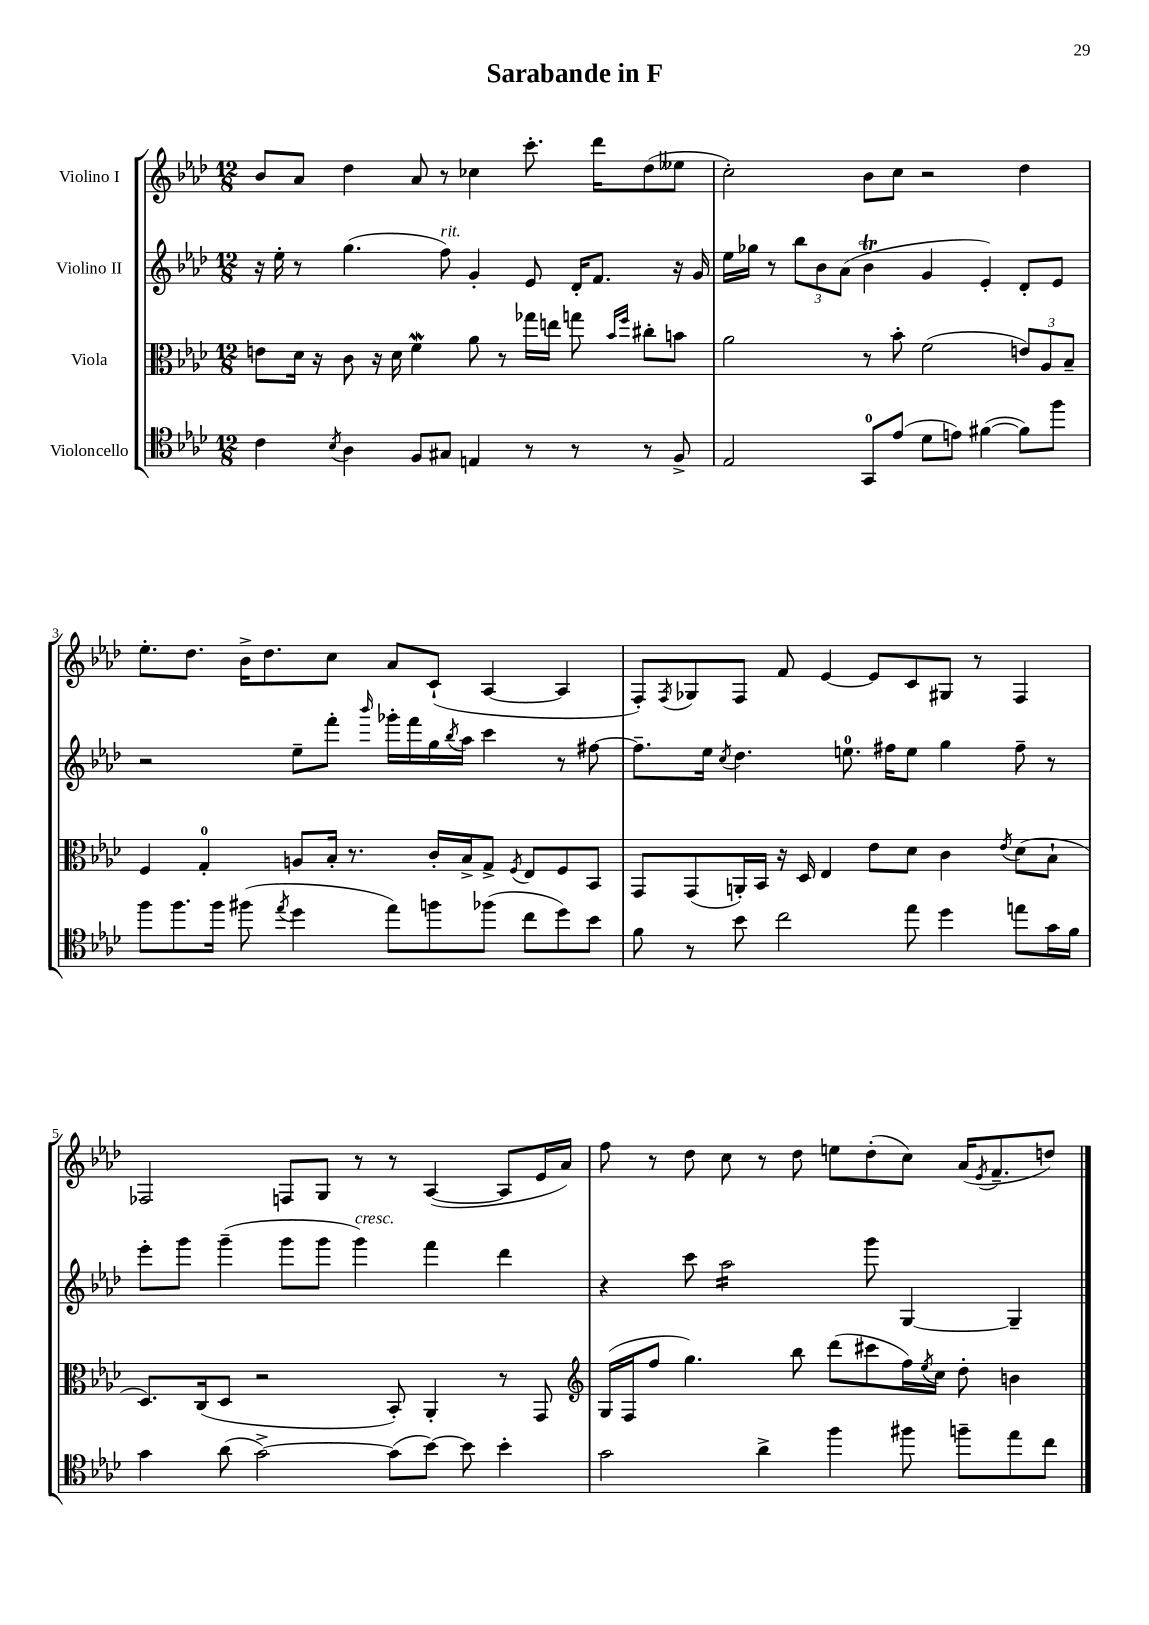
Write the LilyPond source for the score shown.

\header { title = "Sarabande in F" }
<<
\new StaffGroup <<
\new Staff = "s0" \with { instrumentName = "Violino I" } {
    \clef treble \key aes \major \numericTimeSignature \time 12/8
    bes'8 aes'8 des''4 aes'8 r8 ces''4 c'''8.-. des'''16 des''8( eeses''8 |
    c''2-.) bes'8 c''8 r2 des''4 |
    ees''8.-. des''8. bes'16-> des''8. c''8 aes'8 c'8-!( aes4~ aes4 |
    f8-.) \acciaccatura { f8 } ges8 f8 f'8 ees'4~ ees'8 c'8 gis8 r8 f4 |
    fes2 f8 g8 r8 r8 aes4~( aes8 ees'16 aes'16) |
    f''8 r8 des''8 c''8 r8 des''8 e''8 des''8-.( c''8) aes'16( \acciaccatura { ees'8 } f'8.-- d''8) \bar "|." |
}
\new Staff = "s1" \with { instrumentName = "Violino II" } {
    \clef treble \key aes \major \numericTimeSignature \time 12/8
    r16 ees''16-. r8 g''4.( f''8^\markup { \italic "rit." }) g'4-. ees'8 des'16-. f'8. r16 g'16 |
    ees''16 ges''16 r8 \tuplet 3/2 { bes''8 bes'8 aes'8( } bes'4\trill g'4 ees'4-.) des'8-. ees'8 |
    r2 ees''8-- f'''8-. \grace { bes'''16 } ges'''16-. f'''16 g''16 \acciaccatura { bes''8 } aes''16 c'''4 r8 fis''8~ |
    fis''8.-- ees''16 \acciaccatura { c''8 } des''4. e''8.-0 fis''16 e''8 g''4 fis''8-- r8 |
    ees'''8-. g'''8 g'''4--( g'''8 g'''8 g'''4^\markup { \italic "cresc." }) f'''4 des'''4 |
    r4 c'''8 aes''2:16 g'''8 g4~ g4-- \bar "|." |
}
\new Staff = "s2" \with { instrumentName = "Viola" } {
    \clef alto \key aes \major \numericTimeSignature \time 12/8
    e'8 des'16 r16 c'8 r16 des'16 f'4\mordent aes'8 r8 ges''16 e''16 g''8 \grace { bes'16 f''16 } cis''8-. b'8 |
    aes'2 r8 bes'8-. f'2( \tuplet 3/2 { e'8) aes8 bes8-- } |
    f4 g4-0-. a8 bes16-. r8. c'16-. bes16-> g8-> \acciaccatura { f8 } ees8 f8 bes,8 |
    g,8 g,8( a,16-.) bes,16 r16 des16 ees4 ees'8 des'8 c'4 \acciaccatura { ees'8 } des'8( bes8-! |
    des8.) c16( des8 r2 bes,8-.) aes,4-. r8 g,8 |
    \clef treble g16( f16 f''8 g''4.) bes''8 des'''8( cis'''8 f''16) \acciaccatura { ees''8 } c''16 des''8-. b'4 \bar "|." |
}
\new Staff = "s3" \with { instrumentName = "Violoncello" } {
    \clef tenor \key aes \major \numericTimeSignature \time 12/8
    c'4 \acciaccatura { bes8 } aes4 f8 gis8 e4 r8 r8 r8 f8-> |
    ees2 g,8-0 ees'8( des'8 e'8) fis'4~( fis'8) f''8 |
    f''8 f''8. f''16 fis''8( \acciaccatura { ees''8 } des''4 ees''8) f''8 fes''8( c''8 des''8) bes'8 |
    f'8 r8 bes'8 c''2 ees''8 des''4 e''8 g'16 f'16 |
    g'4 aes'8( g'2~->) g'8( bes'8~) bes'8 bes'4-. |
    g'2 aes'4-> f''4 fis''8 f''8-- ees''8 c''8 \bar "|." |
}
>>
>>
